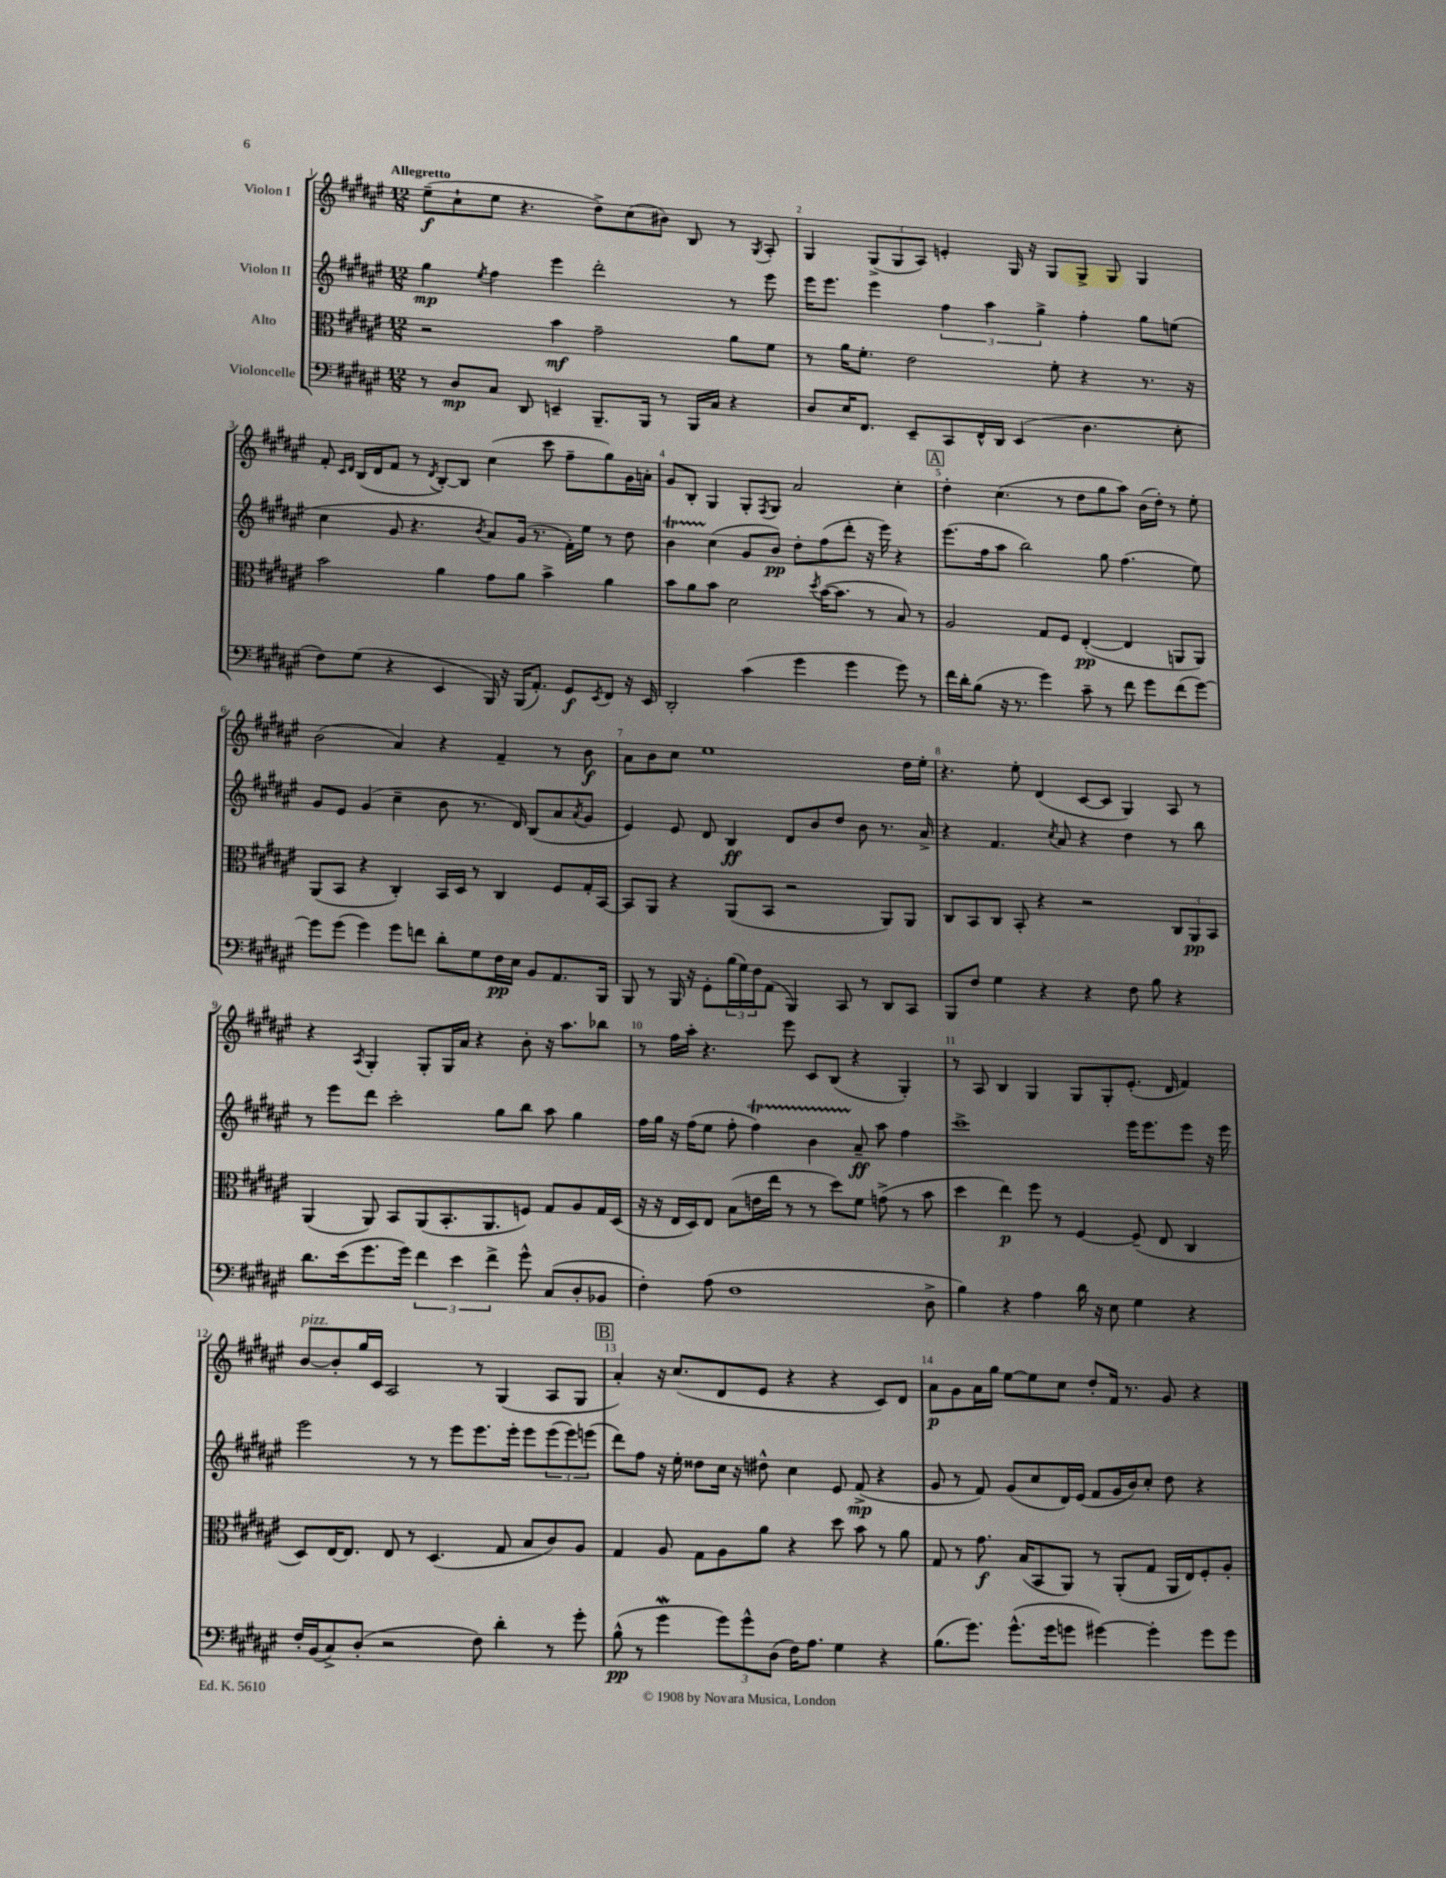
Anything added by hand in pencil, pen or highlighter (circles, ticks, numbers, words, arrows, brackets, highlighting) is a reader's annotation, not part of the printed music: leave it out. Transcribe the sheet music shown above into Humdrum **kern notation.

**kern	**dynam	**kern	**dynam	**kern	**dynam	**kern	**dynam
*part4	*part4	*part3	*part3	*part2	*part2	*part1	*part1
*staff4	*staff4	*staff3	*staff3	*staff2	*staff2	*staff1	*staff1
*I"Violoncelle	*	*I"Alto	*	*I"Violon II	*	*I"Violon I	*
*clefF4	*	*clefC3	*	*clefG2	*	*clefG2	*
*k[f#c#g#d#a#e#]	*	*k[f#c#g#d#a#e#]	*	*k[f#c#g#d#a#e#]	*	*k[f#c#g#d#a#e#]	*
*M12/8	*	*M12/8	*	*M12/8	*	*M12/8	*
=1	=1	=1	=1	=1	=1	=1	=1
!	!	!	!	!	!	!LO:TX:a:B:t=Allegretto	!
8r	.	2r	.	4gg#\	mp	(8ee#~\L	f
8D#/L	mp	.	.	.	.	8cc#`\	.
.	.	.	.	8qee#/	.	.	.
8C#/J	.	.	.	4ff#\	.	8ee#\J	.
8DD#/	.	.	.	.	.	4.r	.
4EEn~/	.	4b\	mf	4eee#\	.	.	.
8.BBB~/L	.	2g#~\	.	2ddd#'\	.	8dd#^\L)	.
.	.	.	.	.	.	(8cc#\	.
16BBB/Jk	.	.	.	.	.	.	.
8r	.	.	.	.	.	8b#X\J)	.
16BBB/LL	.	.	.	.	.	8B/	.
16C#/JJ	.	.	.	.	.	.	.
4r	.	8a#\L	.	8r	.	8r	.
.	.	.	.	.	.	8qG#/	.
.	.	8f#\J	.	8eee#\	.	8A#'/	.
=2	=2	=2	=2	=2	=2	=2	=2
8D#/L	.	8r	.	16eee#\KL	.	4G#/	.
.	.	.	.	8.eee#\J	.	.	.
16E#/K	.	16a#\KL	.	.	.	.	.
8.FF#/J	.	8.f#'\J	.	.	.	.	.
.	.	.	.	4eee#\	.	(12G#^/L	.
.	.	.	.	.	.	12G#/	.
8EE#~/L	.	2e#\	.	.	.	.	.
.	.	.	.	.	.	12A#/J)	.
8CC#/	.	.	.	6ff#\	.	4en'/	.
16FF#^^/L	.	.	.	.	.	.	.
.	.	.	.	6aa#\	.	.	.
16DD#/JJ	.	.	.	.	.	.	.
(4EE#/	.	.	.	.	.	16G#/	.
.	.	.	.	.	.	16r	.
.	.	.	.	6gg#^\	.	.	.
.	.	8f#'\	.	.	.	8G#/L	.
4.D#\	.	4r	.	4ff#'\	.	8G#^/J	.
.	.	.	.	.	.	8G#/	.
.	.	8.r	.	8gg#\L	.	4G#/	.
8E#'\	.	.	.	(8een\J	.	.	.
.	.	16r	.	.	.	.	.
!!LO:LB:g=z
=3	=3	=3	=3	=3	=3	=3	=3
8F#\L)	.	2b\	.	4cc#\	.	8f#'/	.
.	.	.	.	.	.	16qqc#/LL	.
.	.	.	.	.	.	16qqd#/JJ	.
(8G#\J	.	.	.	.	.	(16B/LL	.
.	.	.	.	.	.	16d#/J	.
4r	.	.	.	8g#/	.	8f#/J	.
.	.	.	.	4.r	.	8r	.
.	.	.	.	.	.	8qd#/	.
4EE#/	.	4a#\	.	.	.	[8B'/L)	.
.	.	.	.	.	.	8B/J]	.
.	.	.	.	8qb/	.	.	.
16BBB/)	.	8g#\L	.	8a#/L)	.	(4cc#\	.
16r	.	.	.	.	.	.	.
(16BBB/KL	.	8a#\J	.	(16g#/Jk	.	.	.
8.AA#'/J)	.	.	.	8.r	.	.	.
.	.	4b^\	.	.	.	8ccc#\	.
8GG#/L	f	.	.	16f#'\LL)	.	8ff#~\L	.
.	.	.	.	16ee#\JJ	.	.	.
8qEE#/	.	.	.	.	.	.	.
8FF#/J	.	4a#\	.	8r	.	8gg#\)	.
16r	.	.	.	8dd#\	.	16g#\L	.
16EE#/	.	.	.	.	.	16an'\JJ	.
=4	=4	=4	=4	=4	=4	=4	=4
2DD#'/	.	8b\L	.	4bT\	.	8g#/L	.
.	.	8a#\	.	.	.	8B'/J	.
.	.	8b\J	.	(4cc#\	.	4G#/	.
.	.	2d#\	.	.	.	.	.
(4c#\	.	.	.	8g#/L	.	8G#'/L	.
.	.	.	.	.	.	8qF#/	.
.	.	.	.	8b/J)	pp	8G#/J	.
4g#\	.	.	.	8dd#'\L	.	2a#/	.
.	.	8qdd#/	.	.	.	.	.
.	.	([16b\KL	.	(8ff#\	.	.	.
.	.	8.b\J]	.	.	.	.	.
4g#\	.	.	.	8ddd#'\J	.	.	.
.	.	8r	.	16r	.	.	.
.	.	.	.	16eee#\)	.	.	.
8g#\)	.	8B/)	.	4r	.	4cc#'\	.
8r	.	8r	.	.	.	.	.
!!LO:REH:place=s1:t=A
=5	=5	=5	=5	=5	=5	=5	=5
16f#\LL	.	2A#/	.	(8.eee#\L	.	4dd#'\	.
16d#'\J	.	.	.	.	.	.	.
(8B\J	.	.	.	.	.	.	.
.	.	.	.	16ff#\k	.	.	.
16r	.	.	.	8aa#\J	.	(4.cc#\	.
8.r	.	.	.	.	.	.	.
.	.	.	.	2bb\)	.	.	.
4g#\)	.	8G#/L	.	.	.	.	.
.	.	8F#/J	.	.	.	8r	.
8c#~\	.	([4E#'/	pp	.	.	8dd#\L	.
8r	.	.	.	8gg#\	.	8gg#\	.
8f#\	.	4E#/]	.	(4.ff#\	.	8aa#\J)	.
8g#\L	.	.	.	.	.	(16b\LL	.
.	.	.	.	.	.	16dd#'\JJ)	.
(8f#\	.	8AAn/L	.	.	.	8r	.
[8g#\J)	.	8AA/J)	.	8ee#\)	.	8ee#'\	.
!!LO:LB:g=z
=6	=6	=6	=6	=6	=6	=6	=6
8g#\L]	.	(8AA#/L	.	8g#/L	.	(2b\	.
(8g#\J	.	8BB/J	.	8e#/J	.	.	.
4g#\)	.	4r	.	(4g#/	.	.	.
8g#\L	.	4C#'/)	.	4cc#~\	.	4a#/)	.
8fn\J	.	.	.	.	.	.	.
8d#'\L	.	16BB/LL	.	8b\	.	4r	.
.	.	16D#/JJ	.	.	.	.	.
8G#\	.	8r	.	8.r	.	.	.
16F#\L	pp	4C#/	.	.	.	4f#~/	.
16E#\JJ	.	.	.	16d#/)	.	.	.
8BB/L	.	.	.	(8B/L	.	.	.
8.AA#/	.	8F#/L	.	8a#/	.	8r	.
.	.	.	.	8qa#/	.	.	.
.	.	16G#'/L	.	8g#/J	.	8b\	f
16BBB/Jk	.	[16BB/JJ	.	.	.	.	.
=7	=7	=7	=7	=7	=7	=7	=7
8BBB/	.	8BB/L]	.	4e#/)	.	8a#\L	.
8r	.	8AA#/J	.	.	.	8b\	.
16BBB/	.	4r	.	8e#/	.	8cc#\J	.
16r	.	.	.	.	.	.	.
8GG#'\L	.	.	.	8d#/	.	1ee#	.
(24B\L	.	(8AA#/L	.	4B/	ff	.	.
24G#\)	.	.	.	.	.	.	.
24F#\J	.	.	.	.	.	.	.
(8AA#\J	.	8BB/J	.	.	.	.	.
4BBB/)	.	2r	.	8d#/L	.	.	.
.	.	.	.	8b/	.	.	.
8CC#/	.	.	.	8dd#/J	.	.	.
8r	.	.	.	8b\	.	.	.
8DD#/L	.	8AA#/L)	.	8.r	.	.	.
8CC#/J	.	8AA#/J	.	.	.	16dd#\LL	.
.	.	.	.	16a#^/	.	16ee#'\JJ	.
=8	=8	=8	=8	=8	=8	=8	=8
8BBB/L	.	8C#/L	.	4r	.	4.r	.
8F#/J	.	8BB/	.	.	.	.	.
4G#\	.	8C#/J	.	4.f#/	.	.	.
.	.	8BB'/	.	.	.	8ee#'\	.
4r	.	4r	.	.	.	(4d#/	.
.	.	.	.	8qcc#/	.	.	.
.	.	.	.	8a#/	.	.	.
4r	.	2r	.	4r	.	[8c#/L	.
.	.	.	.	.	.	8c#/J]	.
8F#\	.	.	.	4dd#\	.	4G#/)	.
8B\	.	.	.	.	.	.	.
4r	.	12C#/L	.	8r	.	8A#/	.
.	.	12AA#/	pp	.	.	.	.
.	.	.	.	8bb\	.	8r	.
.	.	12BB/J	.	.	.	.	.
!!LO:LB:g=z
=9	=9	=9	=9	=9	=9	=9	=9
8.d#\L	.	(4AA#/	.	8r	.	4r	.
.	.	.	.	8eee#\L	.	.	.
(16e#\k	.	.	.	.	.	.	.
.	.	.	.	.	.	8qA#/	.
8.g#\	.	8AA#/)	.	8ddd#\J	.	4G#'/	.
.	.	8BB/L	.	2ccc#'\	.	.	.
16g#\Jk)	.	.	.	.	.	.	.
6f#\	.	(8AA#/	.	.	.	8G#'/L	.
.	.	8.BB'/	.	.	.	16G#/L	.
6e#\	.	.	.	.	.	.	.
.	.	.	.	.	.	16a#/JJ	.
.	.	.	.	.	.	4r	.
.	.	8.AA#/	.	.	.	.	.
6f#^\	.	.	.	.	.	.	.
.	.	.	.	8gg#\L	.	.	.
8g#^^\	.	8Fn/J)	.	8bb\J	.	8b'\	.
(8C#/L	.	8G#/L	.	8aa#\	.	16r	.
.	.	.	.	.	.	8.aa#\L	.
8D#'/	.	8A#/	.	4gg#\	.	.	.
8BB-X/J	.	16G#/L	.	.	.	8bb-X\J	.
.	.	(16D#/JJ	.	.	.	.	.
=10	=10	=10	=10	=10	=10	=10	=10
4F#'\)	.	16r	.	16ff#\LL	.	8r	.
.	.	16r	.	16gg#\JJ	.	.	.
.	.	16E#/LL	.	16r	.	16ff#\LL	.
.	.	16D#/J)	.	(16ff#\KL	.	16aa#'\JJ	.
(8A#\	.	8E#/J	.	8ee#\J	.	4.r	.
1F#	.	(8B\L	.	8ff#'\	.	.	.
.	.	16en\L	.	4ff#T\)	.	.	.
.	.	16ee#\JJ	.	.	.	.	.
.	.	8r	.	.	.	8eee#\	.
.	.	8r	.	4bTTT\	.	8c#/L	.
.	.	8dd#\L)	.	.	.	(8B/J	.
.	.	8f#\J	.	8a#~/	ff	4r	.
.	.	(8gn^\	.	8aa#\	.	.	.
.	.	8r	.	4ff#\	.	4G#'/)	.
8D#^\	.	8b\	.	.	.	.	.
=11	=11	=11	=11	=11	=11	=11	=11
4B\)	.	4dd#\	.	1ccc#^	.	8r	.
.	.	.	.	.	.	8A#/	.
4r	.	4ee#\)	p	.	.	4B/	.
4A#\	.	8ff#\	.	.	.	4G#/	.
.	.	8r	.	.	.	.	.
16d#\	.	[4F#/	.	.	.	8G#/L	.
16r	.	.	.	.	.	.	.
8E#\	.	.	.	.	.	8G#'/	.
4G#\	.	(8F#~/]	.	16eee#\KL	.	(8.e#'/J	.
.	.	.	.	8.eee#\	.	.	.
.	.	8E#/	.	.	.	.	.
.	.	.	.	.	.	16d#/	.
4r	.	4C#/	.	8eee#\J	.	4f#/)	.
.	.	.	.	16r	.	.	.
.	.	.	.	16eee#\	.	.	.
!!LO:LB:g=z
=12	=12	=12	=12	=12	=12	=12	=12
!	!	!	!	!	!	!LO:TX:a:i:t=pizz.	!
16F#'/LL	.	8D#/L)	.	2eee#\	.	[8b/L	.
(16BB/J	.	.	.	.	.	.	.
8C#^/)	.	[16E#/K	.	.	.	8b'/]	.
.	.	8.E#/J]	.	.	.	.	.
(8D#'/J	.	.	.	.	.	16gg#/L	.
.	.	.	.	.	.	16c#/JJ	.
2r	.	8E#/	.	.	.	2A#/	.
.	.	8r	.	8r	.	.	.
.	.	(4.D#/	.	8r	.	.	.
.	.	.	.	8eee#\L	.	.	.
8F#\)	.	.	.	8.eee#\	.	8r	.
4d#'\	.	8G#/	.	.	.	(4G#/	.
.	.	.	.	16eee#'\Jk	.	.	.
.	.	8B/L	.	8eee#\L	.	.	.
8r	.	8c#/)	.	(12eee#\	.	8A#/L	.
.	.	.	.	12eee#\)	.	.	.
8g#'\	.	8A#/J	.	.	.	8G#/J	.
.	.	.	.	(12eeen\J	.	.	.
!!LO:REH:place=s1:t=B
=13	=13	=13	=13	=13	=13	=13	=13
(8B^^\	pp	4G#/	.	8ddd#\L)	.	4a#'/)	.
8r	.	.	.	8ff#\J	.	.	.
4g#W\	.	8A#/	.	16r	.	16r	.
.	.	.	.	16ee#'\	.	(8.cc#/L	.
.	.	8G#\L	.	8dd##X\L	.	.	.
12g#\L)	.	8A#\	.	16cc#\Jk	.	8d#/	.
.	.	.	.	16r	.	.	.
12g#^^\	.	.	.	.	.	.	.
.	.	8a#\J	.	8dd#X^^\	.	8e#/J	.
(12D#\J	.	.	.	.	.	.	.
16F#\KL)	.	4r	.	4cc#\	.	4r	.
8.A#\J	.	.	.	.	.	.	.
4G#\	.	8dd#\	.	8e#/	.	4r	.
.	.	8b\	.	(8f#^/	mp	.	.
4r	.	8r	.	4r	.	8c#/L)	.
.	.	8a#\	.	.	.	8d#/J	.
=14	=14	=14	=14	=14	=14	=14	=14
(8.B\L	.	8G#/	.	8g#/	.	8a#\L	p
.	.	8r	.	8r	.	8g#\	.
8.g#\J)	.	.	.	.	.	.	.
.	.	8.g#\	f	8f#/)	.	16a#\L	.
.	.	.	.	.	.	16gg#\JJ	.
(8.g#^^\L	.	.	.	(8g#/L	.	[8ee#\L	.
.	.	(16B/KL	.	.	.	.	.
.	.	8BB/	.	8cc#/	.	8ee#\]	.
16g#\k	.	.	.	.	.	.	.
8gn\J	.	8AA#/J)	.	16d#/L)	.	8cc#\J	.
.	.	.	.	(16e#/JJ	.	.	.
[4g#X\)	.	8r	.	8f#/L	.	8dd#'/L	.
.	.	(8AA#'/L	.	16g#/L	.	16f#/Jk	.
.	.	.	.	16b/J)	.	8.r	.
4g#'\]	.	8G#/J	.	8cc#'/J	.	.	.
.	.	16AA#/LL	.	8dd#\	.	8g#/	.
.	.	16E#/J)	.	.	.	.	.
8g#\L	.	8F#'/	.	4r	.	4r	.
8g#\J	.	8A#'/J	.	.	.	.	.
==	==	==	==	==	==	==	==
*-	*-	*-	*-	*-	*-	*-	*-
